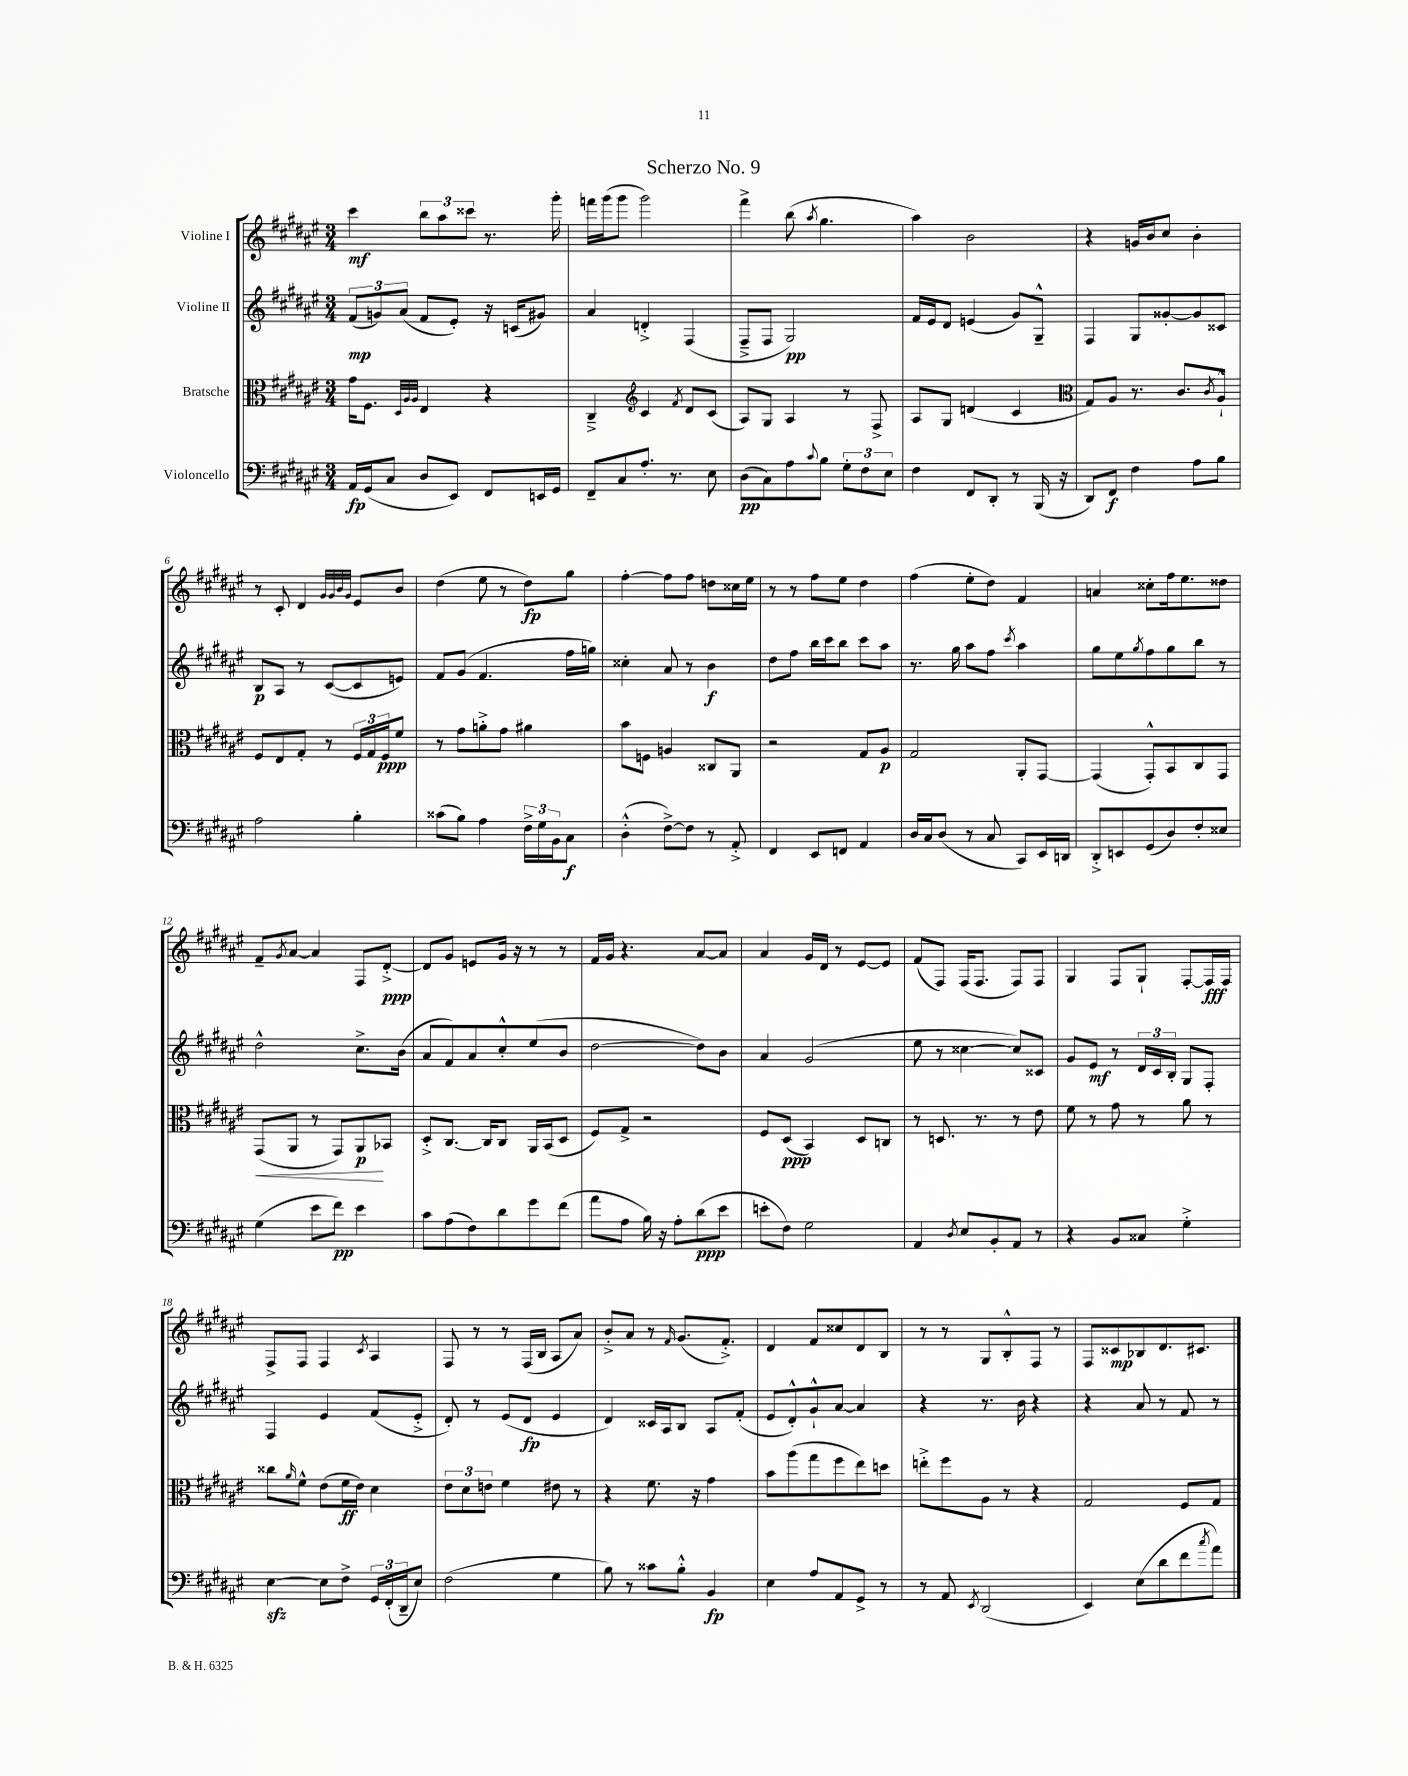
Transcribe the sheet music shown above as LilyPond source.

\header { title = "Scherzo No. 9" }
<<
\new StaffGroup <<
\new Staff = "s0" \with { instrumentName = "Violine I" } {
    \clef treble \key fis \major \numericTimeSignature \time 3/4
    cis'''4\mf \tuplet 3/2 { b''8 ais''8 cisis'''8 } r8. gis'''16-. |
    f'''16 gis'''16( gis'''8 gis'''2) |
    fis'''4-> b''8( \acciaccatura { ais''8 } gis''4. |
    ais''4) b'2 |
    r4 g'16 b'16 cis''8 b'4-. |
    r8 cis'8-. dis'4 \grace { gis'32 gis'32 b'32 gis'32 } eis'8 b'8 |
    dis''4( eis''8 r8 dis''8\fp) gis''8 |
    fis''4~-. fis''8 fis''8 d''8 cisis''16 eis''16 |
    r8 r8 fis''8 eis''8 dis''4 |
    fis''4( eis''8-. dis''8) fis'4 |
    a'4 cisis''8-. fis''16 eis''8. disis''8 |
    fis'8-- \acciaccatura { gis'8 } ais'8~ ais'4 fis8 dis'8~-.->\ppp |
    dis'8 gis'8 e'8 gis'16 r16 r8 r8 |
    fis'16 gis'16 r4. ais'8~ ais'8 |
    ais'4 gis'16 dis'16 r8 eis'8~ eis'8 |
    fis'8( fis8) fis16( fis8. fis8) fis8 |
    gis4 fis8 gis8-! fis8~-. fis16\fff fis16 |
    fis8-> fis8 fis4 \acciaccatura { cis'8 } ais4 |
    fis8 r8 r8 fis16( b16 ais8 ais'8) |
    b'8-.-> ais'8 r8 \grace { fis'16 } gis'8.( fis'8.-.->) |
    dis'4 fis'8 cisis''8 dis'8 b8 |
    r8 r8 gis8 b8-.-^ fis8 r8 |
    fis8 cisis'8\mp bes8 dis'8. cis'8. \bar "|." |
}
\new Staff = "s1" \with { instrumentName = "Violine II" } {
    \clef treble \key fis \major \numericTimeSignature \time 3/4
    \tuplet 3/2 { fis'8\mp( g'8) ais'8( } fis'8 eis'8-.) r16 c'16( gis'8) |
    ais'4 d'4-.-> fis4( |
    fis8---> fis8 gis2\pp) |
    fis'16 eis'16 dis'8 e'4( gis'8) gis8---^ |
    fis4 gis8 gisis'8~-. gisis'8 cisis'8 |
    b8\p ais8 r8 cis'8~( cis'8 e'8) |
    fis'8 gis'8( fis'4. fis''16 g''16) |
    cisis''4-. ais'8 r8 b'4\f |
    dis''8 fis''8 b''16 cis'''16 b''8 cis'''8 ais''8 |
    r8. gis''16 ais''8 fis''8 \acciaccatura { cis'''8 } ais''4 |
    gis''8 eis''8 \acciaccatura { gis''8 } fis''8 gis''8 b''8 r8 |
    dis''2-^ cis''8.-> b'16( |
    ais'8 fis'8) ais'8 cis''8-.-^ eis''8( b'8 |
    dis''2~ dis''8) b'8 |
    ais'4 gis'2( |
    eis''8 r8 cisis''4~ cisis''8) cisis'8 |
    gis'8 eis'8\mf r8 \tuplet 3/2 { dis'16 cis'16 b16-. } gis8 fis8-. |
    fis4 eis'4 fis'8( eis'8-.-> |
    dis'8-.) r8 eis'8( dis'8\fp eis'4 |
    dis'4) cisis'16 ais16 b8 ais8 fis'8-.( |
    eis'8 dis'8-.-^) gis'8-!-^ ais'8~ ais'4 |
    r4 r8. b'16 r4 |
    r4 ais'8 r8 fis'8 r8 \bar "|." |
}
\new Staff = "s2" \with { instrumentName = "Bratsche" } {
    \clef alto \key fis \major \numericTimeSignature \time 3/4
    gis'16 fis8. \grace { dis32 ais32 ais32 } eis4 r4 |
    cis4---> \clef treble cis'4 \acciaccatura { fis'8 } dis'8 cis'8( |
    ais8) gis8 ais4 r8 fis8-> |
    ais8 gis8 d'4( cis'4 |
    \clef alto gis8) ais8 r8. cis'8. \acciaccatura { cis'8 } ais8-!-^ |
    fis8 eis8 gis8-. r8 \tuplet 3/2 { fis16 gis16 fis16\ppp } fis'8 |
    r8 gis'8 a'8-.-> gis'8 ais'4 |
    b'8 f8 a4 cisis8 ais,8 |
    r2 gis8 ais8\p |
    gis2 ais,8-. gis,8~ |
    gis,4( gis,8-.-^) b,8 cis8 gis,8 |
    gis,8\<( ais,8 r8 gis,8) ais,8\p\! bes,8 |
    dis8-.-> cis8.~ cis16 cis8 ais,16 b,16( dis8 |
    fis8) gis8-> r2 |
    fis8 dis8\ppp( b,4) dis8 c8 |
    r8 d8. r8. r8 eis'8 |
    fis'8 r8 gis'8 r8 ais'8 r8 |
    cisis''8 \grace { ais'16 } fis'8-^ eis'8( fis'16\ff eis'16) dis'4 |
    \tuplet 3/2 { eis'8 dis'8 e'8 } fis'4 eis'8 r8 |
    r4 fis'8. r16 gis'4 |
    b'8 ais''8( gis''8 fis''8 eis''8) d''8 |
    e''8-.-> fis''8 ais8 r8 r4 |
    gis2 fis8 gis8 \bar "|." |
}
\new Staff = "s3" \with { instrumentName = "Violoncello" } {
    \clef bass \key fis \major \numericTimeSignature \time 3/4
    ais,16\fp gis,16( cis8 dis8 eis,8) fis,8 e,16 gis,16 |
    fis,8-- cis8 ais8.-. r8. eis8 |
    dis8\pp( cis8) ais8 \appoggiatura { cis'8 } b8 \tuplet 3/2 { gis8-. fis8 eis8 } |
    fis4 fis,8 dis,8-. r8 b,,16( r16 |
    dis,8) fis,8\f fis4 ais8 b8 |
    ais2 b4-. |
    cisis'8( b8) ais4 \tuplet 3/2 { fis16-> gis16 b,16 } cis8\f |
    dis4-.-^( fis8~->) fis8 r8 ais,8-.-> |
    fis,4 eis,8 f,8 ais,4 |
    dis16 cis16 dis8( r8 cis8 cis,8) eis,16 d,16 |
    dis,8-.-> e,8 gis,8( dis8) fis8-. eisis8 |
    gis4( eis'8 fis'8\pp) eis'4 |
    cis'8 ais8( fis8) dis'8 gis'8 fis'8( |
    ais'8 ais8 b16) r16 ais8-. dis'8\ppp( eis'8 |
    e'8-. fis8) gis2 |
    ais,4 \acciaccatura { dis8 } eis8 b,8-. ais,8 r8 |
    r4 b,8 cisis8 gis4-.-> |
    eis4~\sfz eis8 fis8-> \tuplet 3/2 { gis,16 fis,16-.( dis,16-- } eis8) |
    fis2( gis4 |
    b8) r8 cisis'8 b8-.-^ b,4\fp |
    eis4 ais8 ais,8 gis,8-> r8 |
    r8 ais,8 \acciaccatura { eis,8 } dis,2( |
    eis,4) eis8( dis'8 fis'8 \acciaccatura { cis''8 } ais'8) \bar "|." |
}
>>
>>
